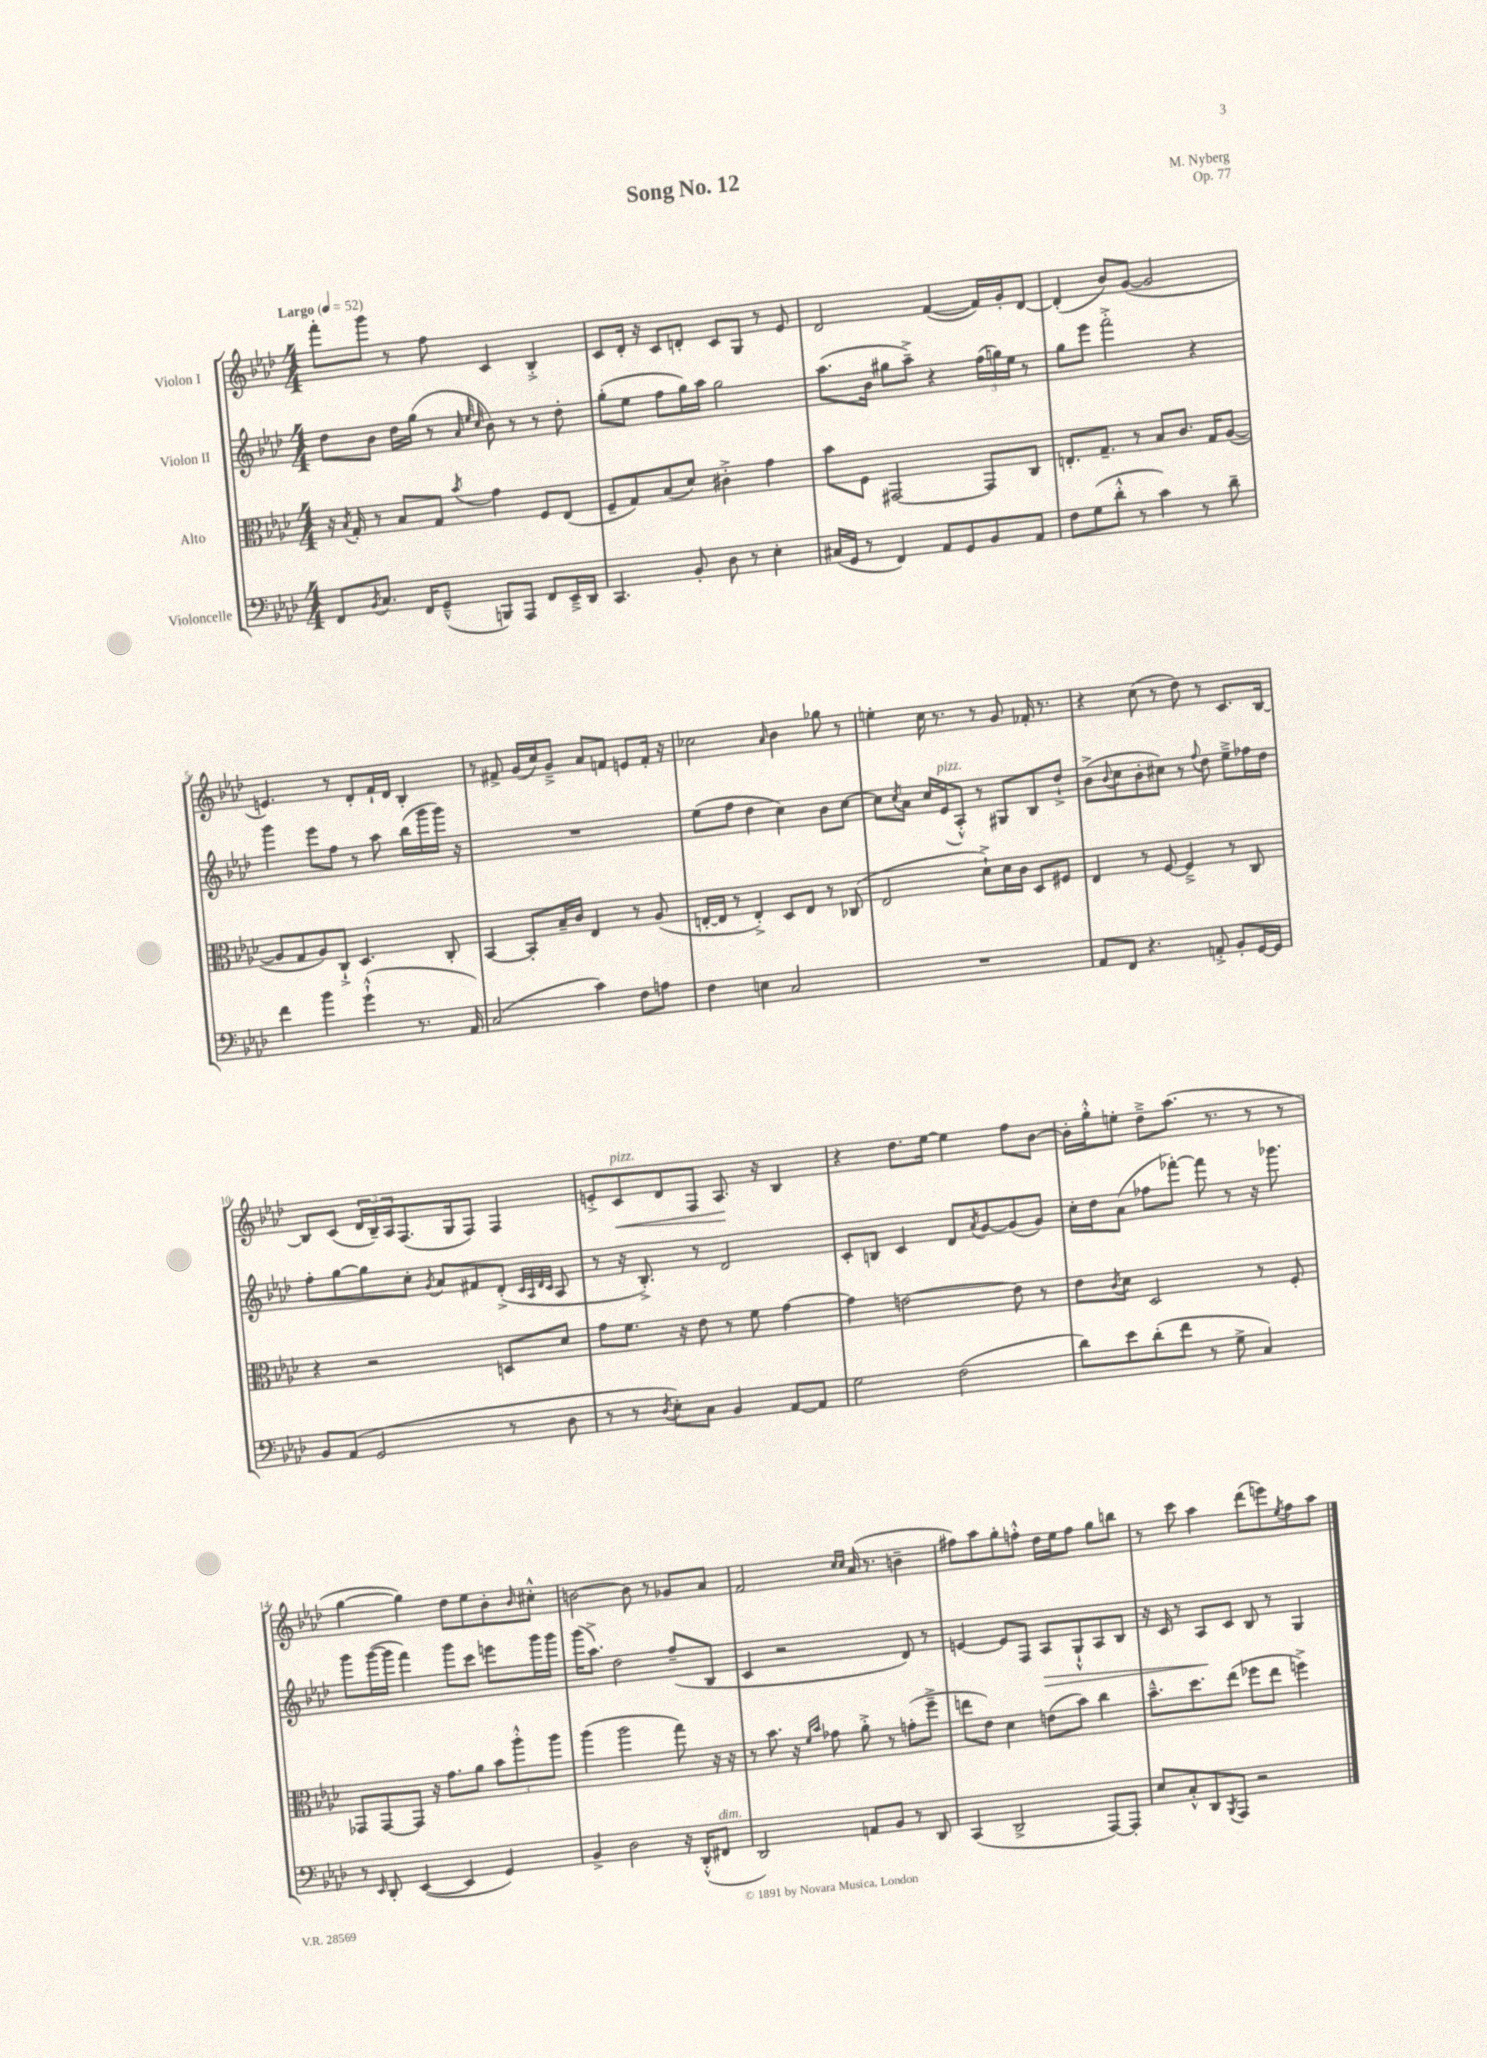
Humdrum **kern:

**kern	**kern	**kern	**kern
*staff4	*staff3	*staff2	*staff1
*clefF4	*clefC3	*clefG2	*clefG2
*k[b-e-a-d-]	*k[b-e-a-d-]	*k[b-e-a-d-]	*k[b-e-a-d-]
*M4/4	*M4/4	*M4/4	*M4/4
*MM52	*MM52	*MM52	*MM52
8FF	16r	8dd-	8fff'
.	8qB-	.	.
.	16G'	.	.
8qBB-	.	.	.
8.C	8r	8b-	8ggg
.	8B-	16dd-	8r
16FF	.	(16gg	.
(8GG~^^	8G	8r	8ff
.	.	32qqa-	.
.	.	32qqee-	.
.	8qb-	32qqcc	.
8BBB)	4g	8b-)	4c
8AAA-	.	8r	.
8FF	8F	8r	4B-'^
16EE-~^	(8E-	8dd-'	.
16DD-	.	.	.
=	=	=	=
4.CC	8F~	(8gg'	8c
.	8G)	8ee-	16d-'
.	.	.	16r
.	(8B-	8ff	8c
8BB-'	8d-)	16gg)	8d'
.	.	16aa-	.
8D-	4c#'^	2gg	8c
8r	.	.	8G
4E-'	4g	.	8r
.	.	.	8e-
=	=	=	=
(16C#	8b-	(8.aa-	2d-
16GG	.	.	.
8r	8F	.	.
.	.	16b-	.
4FF)	[2GG#	8gg#	.
.	.	8aa-~^)	.
8AA-	.	4r	([4f
8GG	.	.	.
8BB-	8GG#]	(24ff	16f])
.	.	24gg)	.
.	.	.	16g'
.	.	24ee-	.
8AA-	8C	8r	[8d-
=	=	=	=
8F	8.E'	8gg	(4d-']
(8G	.	8eee-	.
.	8.G~	.	.
8d-'^^	.	2fff'^	8b-)
8r	8r	.	([8g
4c)	8B-	.	2g]
.	8.c	.	.
8r	.	4r	.
.	16G	.	.
8d-~	([8A-	.	.
=	=	=	=
4f	8A-]	4ggg	4.e)
.	8G	.	.
4b-	8A-)	8eee-	.
.	8C`^	8ff	8r
(4g`^^	4.D-	8r	8d-'
.	.	8aa-	16f`
.	.	.	16d-
8.r	.	(16bb-	4B-'
.	.	16ggg	.
.	8C'	16ggg)	.
16AA-)	.	16r	.
=	=	=	=
(2C	[4BB-	1r	8r
.	.	.	8f#^
.	8BB-']	.	(16g
.	.	.	16cc)
.	16B-~	.	8g~^
.	16c	.	.
4c)	4E-	.	8a-
.	.	.	8f
8F	8r	.	8e
8A	(8A-	.	16f'
.	.	.	16r
=	=	=	=
4F	[16E'	(8ee-	2cc-
.	16E]	.	.
.	8r	8ff	.
4E	4E'^)	4dd-	.
.	.	.	16qqa-
2C	8D-	4cc)	4b-
.	8E	.	.
.	8r	8b-	8gg-
.	(8C-	[8cc	8r
=	=	=	=
1r	2E-	8cc]	4ee'
.	.	8qcc	.
.	.	8a-	.
.	.	16cc	16cc
.	.	(16e-	8.r
.	.	8A-'^^)	.
.	8d-`^)	8r	8r
.	16d-	8G#	8g
.	16c	.	.
.	8D-	8B-	16f-'
.	.	.	8.r
.	8F#	8dd-`^	.
=	=	=	=
8AA-	4E-	(8b-^	4r
.	.	8qqb-	.
8FF	.	8cc	.
4.r	8r	8b-'	(8cc
.	[8F	8cc#)	8r
.	4F~^]	8r	8dd-)
.	.	8qqff	.
8AA'^	.	8dd-	8r
8BB-'	8r	8ee-~^	8.c
[16GG	8C	16ff-	.
16GG]	.	16dd-	[16B-
=	=	=	=
8BB-	4r	8ff'	8B-]
(8AA-	.	[8gg	(8c
2GG	2r	8gg]	24d-
.	.	.	24B-~)
.	.	.	24A-
.	.	8cc'	(8.F
.	.	8qg	.
.	.	8a-	.
.	.	.	16G
.	.	8f#	8F)
8r	8D	(8d-'^	4F
.	.	32qqc	.
.	.	32qqA-	.
.	.	32qqd-	.
.	.	32qqc	.
8D-	8d-	8A-	.
=	=	=	=
8r	8g	8r	8e'^
8r	8.f	16r	8c
.	.	8.B-'^)	.
8qD-	.	.	.
8E-')	.	.	8d-
.	16r	.	.
8C	8e-	8r	8F
4BB-	8r	2d-	8.A-
.	8f	.	.
.	.	.	16r
[8AA-	[4g	.	4B-
8AA-]	.	.	.
=	=	=	=
2G	4g]	8c'	4r
.	.	8B	.
.	[2e	4c	8.dd-
.	.	.	[16ee-
(2F	.	8d-	4ee-]
.	.	8qa-	.
.	.	[8g	.
.	8e]	(8g]	8ff
.	8r	8g)	[8b-
=	=	=	=
8d-)	8e-	16cc'	16b-']
.	.	16dd-	16gg'^^
.	8qc	.	.
8e-	8d-	(8a-	8ee'
(8d-'	2D-	8ff-	8dd-~^
8f	.	[8fff-')	(8.aa-
8r	.	8fff-]	.
.	.	.	8.r
8G^	.	8r	.
4C)	8r	16r	8r
.	.	8.ggg-	.
.	8F'	.	8r
=	=	=	=
8r	8GG-	8ggg	[4gg
16qqEE-	.	.	.
8DD-'	[8GG-	([16ggg	.
.	.	16ggg]	.
([4EE-	8GG-]	4fff)	4gg])
.	16r	.	.
.	8.g	.	.
4EE-]	.	8ggg	8dd-
.	8a-	8ccc	8ee-
4GG)	12b-	8eee	8b-'
.	12aa-'^^	.	.
.	.	.	16qqb-
.	.	16ggg	8cc#'^^
.	12aa-	.	.
.	.	16ggg	.
=	=	=	=
4BB-^	(4aa-	(16ggg	[2b
.	.	8.aa-^)	.
2D-	2aa-	2dd-	.
.	.	.	8b]
.	.	.	8r
16r	8gg)	(8ff~	8g-
(16DD-'^^	.	.	.
8FF#	16r	8B-	8a-
.	16r	.	.
=	=	=	=
2DD-)	8r	4c	2f
.	8.b-	.	.
.	.	2r	.
.	16r	.	.
.	16qqf	.	.
.	16qqb-	.	.
.	8g-	.	.
.	.	.	16qqcc
.	.	.	16qqcc
8AA	8a-'^	.	(16a-
.	.	.	8.r
8BB-	8r	.	.
8r	(8g'	8d-)	4b~
8DD-	8ff~^	8r	.
=	=	=	=
(4CC	8ee	[4e	8ff#)
.	8e-)	.	8aa-
2DD-^	4d-	8e]	8gg'
.	.	8F	8ff'^^
.	(8e	8A-	16dd-
.	.	.	16ee-
.	8b-)	8G`^^	8ff
[8AAA-)	4cc	8A-	8gg
8AAA-']	.	8B-	8bb
=	=	=	=
8E-	8.b-~^^	16r	8r
.	.	16c	.
8C'^^	.	8r	8ccc
.	8.dd-	.	.
8DD-	.	8A-	4aa-
8qBBB-	.	.	.
8AAA-	(8ee-	8c	.
2r	8ff-	8B-	(8ddd-
.	8ee-	8r	8eee)
.	.	.	8qee-
.	4ff^)	4G	8ff
.	.	.	8aa-
==	==	==	==
*-	*-	*-	*-
